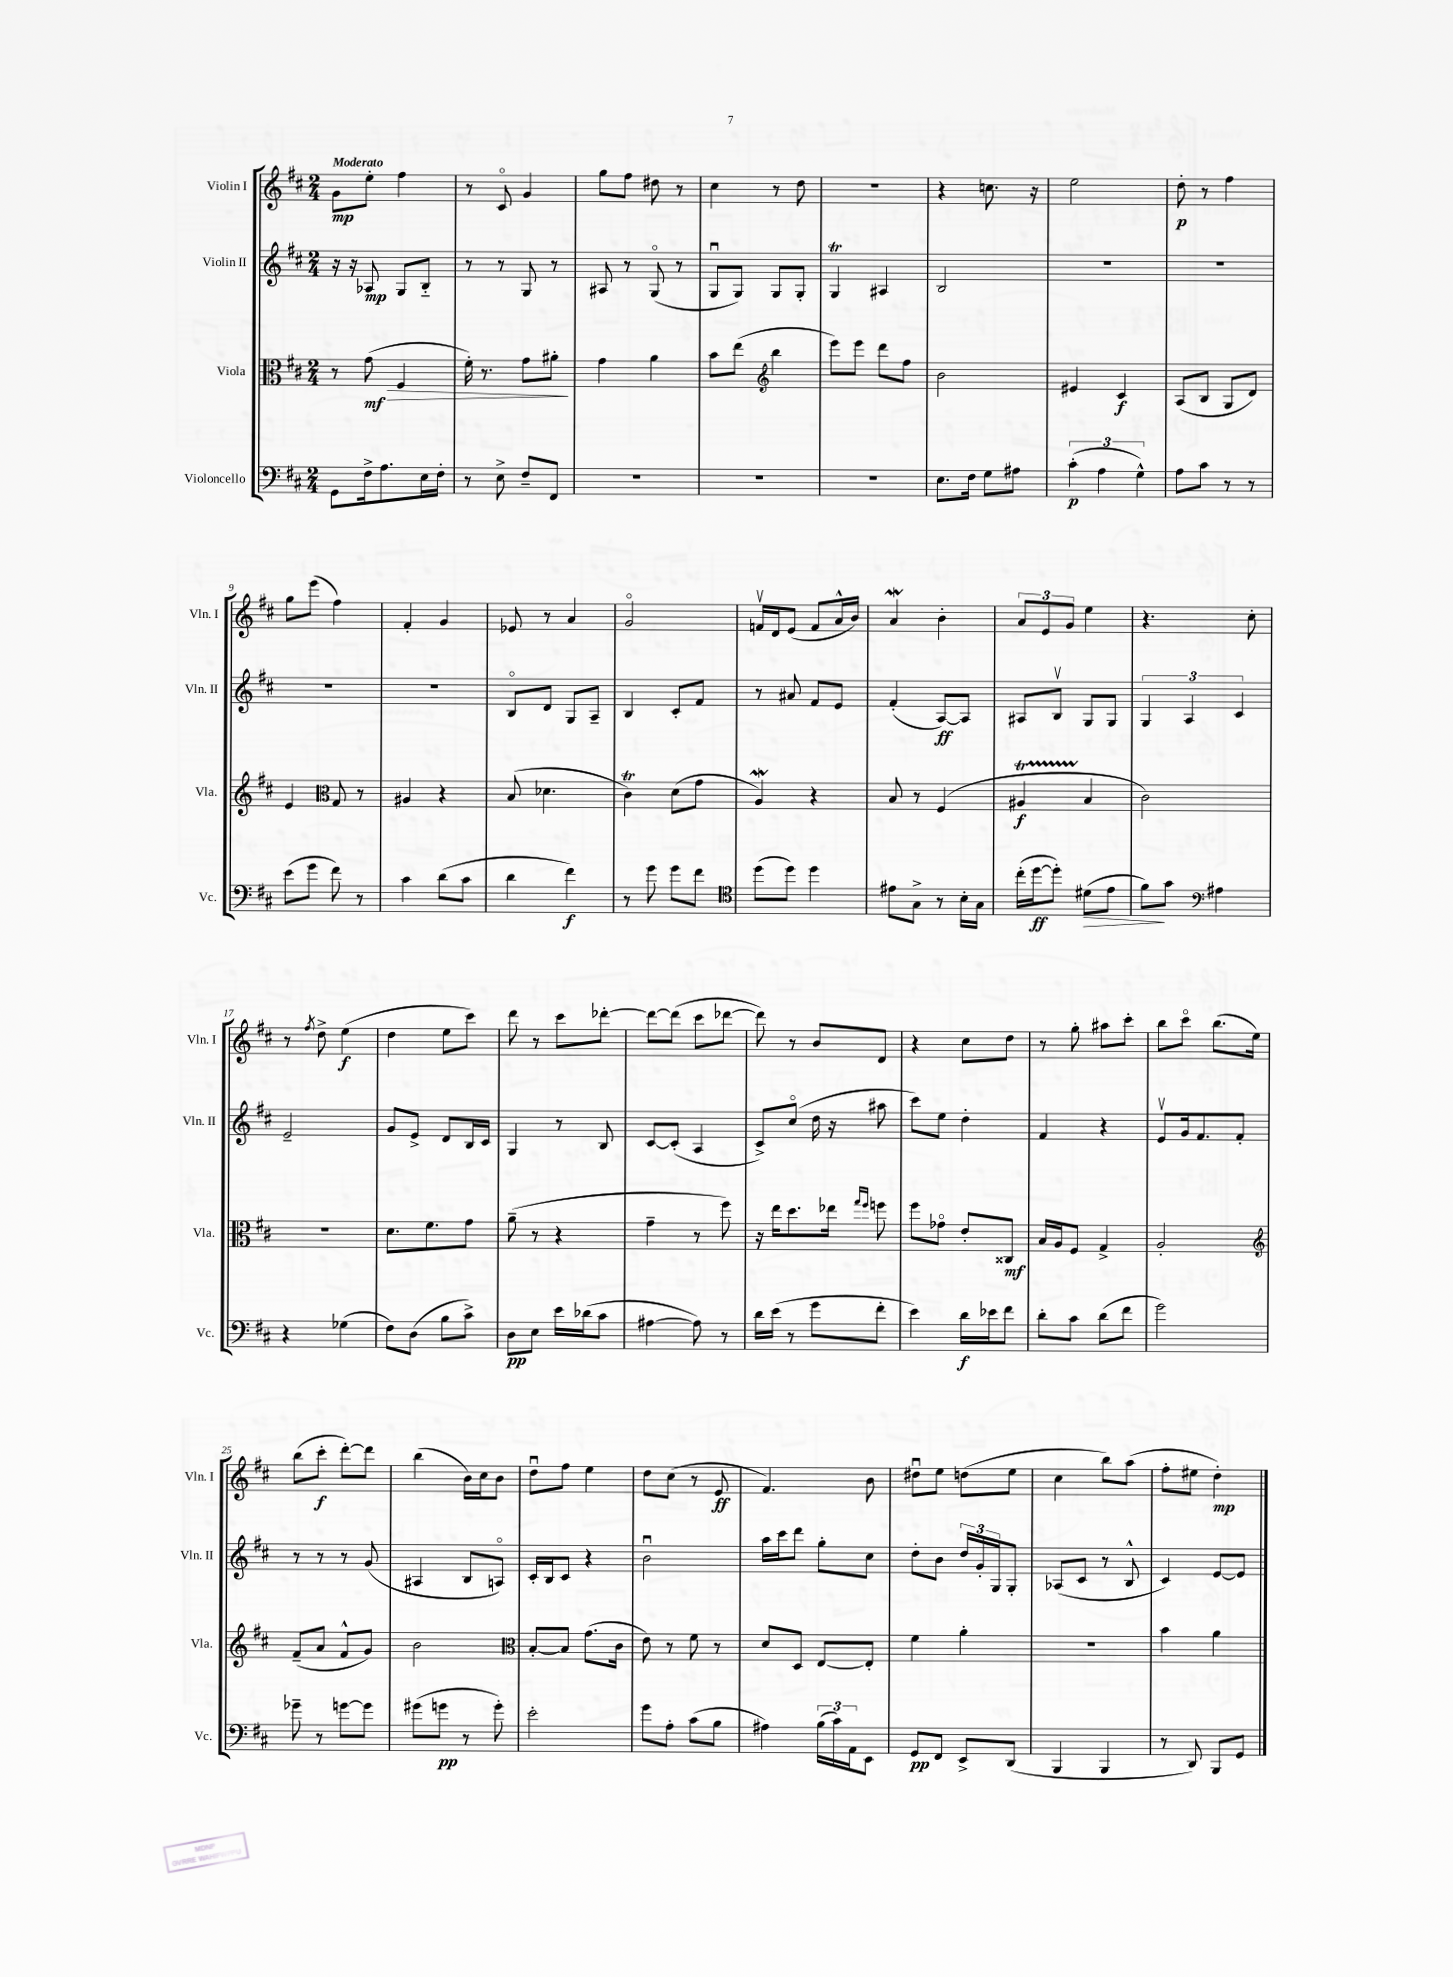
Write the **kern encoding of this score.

**kern	**dynam	**kern	**dynam	**kern	**dynam	**kern	**dynam
*part4	*part4	*part3	*part3	*part2	*part2	*part1	*part1
*staff4	*staff4	*staff3	*staff3	*staff2	*staff2	*staff1	*staff1
*I"Violoncello	*	*I"Viola	*	*I"Violin II	*	*I"Violin I	*
*I'Vc.	*	*I'Vla.	*	*I'Vln. II	*	*I'Vln. I	*
*clefF4	*	*clefC3	*	*clefG2	*	*clefG2	*
*k[f#c#]	*	*k[f#c#]	*	*k[f#c#]	*	*k[f#c#]	*
*M2/4	*	*M2/4	*	*M2/4	*	*M2/4	*
=1	=1	=1	=1	=1	=1	=1	=1
!	!	!	!	!	!	!LO:TX:a:B:t=Moderato	!
8GG\L	.	8r	.	16r	.	8g\L	mp
.	.	.	.	16r	.	.	.
!	!	!	!LO:HP:b	!	!	!	!
16F#^\k	.	(8g\	> mf	8A-X/	mp	8ee'\J	.
8.A\	.	.	.	.	.	.	.
.	.	4F#/	.	8G/L	.	4ff#\	.
16E\L	.	.	.	8B/J	.	.	.
16F#'\JJ	.	.	.	.	.	.	.
=2	=2	=2	=2	=2	=2	=2	=2
8r	.	16f#'\)	.	8r	.	8r	.
.	.	8.r	.	.	.	.	.
8E^\	.	.	.	8r	.	8c#/	.
8F#~/L	.	8g\L	.	8G/	.	4g/	.
8FF#/J	.	8a#X'\J	.	8r	.	.	.
.	.	.	]	.	.	.	.
=3	=3	=3	=3	=3	=3	=3	=3
2r	.	4g\	.	8A#X/	.	8gg\L	.
.	.	.	.	8r	.	8ff#\J	.
.	.	4a\	.	(8G/	.	8dd#X\	.
.	.	.	.	8r	.	8r	.
=4	=4	=4	=4	=4	=4	=4	=4
2r	.	8b\L	.	8Gu/L	.	4cc#\	.
.	.	(8ee\J	.	8G/J)	.	.	.
*	*	*clefG2	*	*	*	*	*
.	.	4bb\	.	8G/L	.	8r	.
.	.	.	.	8G'/J	.	8dd\	.
=5	=5	=5	=5	=5	=5	=5	=5
2r	.	8eee\L)	.	4GT/	.	2r	.
.	.	8eee\J	.	.	.	.	.
.	.	8ddd\L	.	4A#X/	.	.	.
.	.	8ff#\J	.	.	.	.	.
=6	=6	=6	=6	=6	=6	=6	=6
8.E\L	.	2b\	.	2B/	.	4r	.
16F#\Jk	.	.	.	.	.	.	.
8G\L	.	.	.	.	.	8.ccn\	.
8A#X\J	.	.	.	.	.	.	.
.	.	.	.	.	.	16r	.
=7	=7	=7	=7	=7	=7	=7	=7
(6c#'\	p	4e#X/	.	2r	.	2ee\	.
6A\	.	.	.	.	.	.	.
.	.	4c#/	f	.	.	.	.
6G^^\)	.	.	.	.	.	.	.
=8	=8	=8	=8	=8	=8	=8	=8
8A\L	.	(8A/L	.	2r	.	8dd'\	p
8c#\J	.	8B/J	.	.	.	8r	.
8r	.	8G/L	.	.	.	4ff#\	.
8r	.	8d/J)	.	.	.	.	.
!!LO:LB:g=z
=9	=9	=9	=9	=9	=9	=9	=9
(8e\L	.	4e/	.	2r	.	8gg\L	.
8g\J	.	.	.	.	.	(8eee\J	.
*	*	*clefC3	*	*	*	*	*
8f#\)	.	8G/	.	.	.	4ff#\)	.
8r	.	8r	.	.	.	.	.
=10	=10	=10	=10	=10	=10	=10	=10
4c#\	.	4A#X/	.	2r	.	4f#'/	.
(8d\L	.	4r	.	.	.	4g/	.
8c#\J	.	.	.	.	.	.	.
=11	=11	=11	=11	=11	=11	=11	=11
4d\	.	(8B/	.	8B/L	.	8e-X/	.
.	.	4.d-X\	.	8d/J	.	8r	.
4f#\)	f	.	.	8G/L	.	4a/	.
.	.	.	.	8A~/J	.	.	.
=12	=12	=12	=12	=12	=12	=12	=12
8r	.	4c#t\)	.	4B/	.	2g/	.
8g\	.	.	.	.	.	.	.
8g\L	.	(8d\L	.	8c#'/L	.	.	.
8f#\J	.	8g\J	.	8f#/J	.	.	.
=13	=13	=13	=13	=13	=13	=13	=13
*clefC4	*	*	*	*	*	*	*
(8dd\L	.	4AW/)	.	8r	.	16fnv/LL	.
.	.	.	.	.	.	16d/J	.
8dd\J)	.	.	.	8a#X/	.	(8e/J	.
4dd\	.	4r	.	8f#/L	.	8f/L	.
.	.	.	.	8e/J	.	16a^^/L	.
.	.	.	.	.	.	16b/JJ)	.
=14	=14	=14	=14	=14	=14	=14	=14
8e#X\L	.	8B/	.	(4f#'/	.	4aW/	.
8G^\J	.	8r	.	.	.	.	.
8r	.	(4F#/	.	[8A/L)	ff	4b'\	.
16B'\LL	.	.	.	8A/J]	.	.	.
16G\JJ	.	.	.	.	.	.	.
=15	=15	=15	=15	=15	=15	=15	=15
(16cc#'\LL	.	4A#Xt/	f	8A#X/L	.	12a/L	.
[16dd\J	ff	.	.	.	.	.	.
.	.	.	.	.	.	12e/	.
8dd'\J])	.	.	.	8Bv/J	.	.	.
.	.	.	.	.	.	12g/J	.
!	!LO:HP:b	!	!	!	!	!	!
(8d#X\L	>	4B/	.	8G/L	.	4ee\	.
8e\J	.	.	.	8G/J	.	.	.
=16	=16	=16	=16	=16	=16	=16	=16
8f#\L)	.	2c#\)	.	6G/	.	4.r	.
8g\J	]	.	.	.	.	.	.
.	.	.	.	6A/	.	.	.
*clefF4	*	*	*	*	*	*	*
4A#X\	.	.	.	.	.	.	.
.	.	.	.	6c#/	.	.	.
.	.	.	.	.	.	8cc#'\	.
!!LO:LB:g=z
=17	=17	=17	=17	=17	=17	=17	=17
4r	.	2r	.	2e~/	.	8r	.
.	.	.	.	.	.	8qff#/	.
.	.	.	.	.	.	8dd^\	.
(4G-X\	.	.	.	.	.	(4ee\	f
=18	=18	=18	=18	=18	=18	=18	=18
8F#\L)	.	8.d\L	.	8g/L	.	4dd\	.
(8D\J	.	.	.	8e^/J	.	.	.
.	.	8.f#\	.	.	.	.	.
8B\L	.	.	.	8d/L	.	8ee\L	.
8c#^\J)	.	8g\J	.	16B/L	.	8ccc#\J)	.
.	.	.	.	16c#/JJ	.	.	.
=19	=19	=19	=19	=19	=19	=19	=19
8D\L	pp	(8a~\	.	4G/	.	8ddd\	.
8E\J	.	8r	.	.	.	8r	.
16e\LL	.	4r	.	8r	.	8ccc#\L	.
(16d-X\J	.	.	.	.	.	.	.
8c#\J	.	.	.	8B/	.	[8ddd-X'\J	.
=20	=20	=20	=20	=20	=20	=20	=20
[4A#X\	.	4g~\	.	[8c#/L	.	8ddd-\L_	.
.	.	.	.	(8c#'/J]	.	(8ddd-\J]	.
8A#\])	.	8r	.	4A/	.	8ccc#\L	.
8r	.	8ff#\)	.	.	.	[8ddd-X\J	.
=21	=21	=21	=21	=21	=21	=21	=21
16d\LL	.	16r	.	8c#^/L)	.	8ddd-\])	.
(16e\JJ	.	16ee\KL	.	.	.	.	.
8r	.	8.dd\	.	(8cc#/J	.	8r	.
8g\L	.	.	.	16dd\	.	8b/L	.
.	.	16ee-X\Jk	.	16r	.	.	.
.	.	16qqgg/LL	.	.	.	.	.
.	.	16qqff#/JJ	.	.	.	.	.
8f#'\J	.	8ffn\	.	8aa#X\	.	8d/J	.
=22	=22	=22	=22	=22	=22	=22	=22
4e\)	.	8ff#\L	.	8ccc#\L)	.	4r	.
.	.	8g-X\J	.	8ee\J	.	.	.
16d\LL	f	8e'/L	.	4dd'\	.	8cc#\L	.
16e-X\J	.	.	.	.	.	.	.
8f#\J	.	8C##X/J	mf	.	.	8dd\J	.
=23	=23	=23	=23	=23	=23	=23	=23
8d'\L	.	16B/LL	.	4f#/	.	8r	.
.	.	16A/J	.	.	.	.	.
8c#\J	.	8F#/J	.	.	.	8gg'\	.
(8d\L	.	4G^/	.	4r	.	8aa#X\L	.
8f#\J	.	.	.	.	.	8ccc#'\J	.
=24	=24	=24	=24	=24	=24	=24	=24
2g\)	.	2A'/	.	8ev/L	.	8bb\L	.
.	.	.	.	16g/k	.	8ccc#\J	.
.	.	.	.	8.f#/	.	.	.
.	.	.	.	.	.	(8.bb\L	.
.	.	.	.	8f#'/J	.	.	.
.	.	.	.	.	.	16ee\Jk)	.
!!LO:LB:g=z
=25	=25	=25	=25	=25	=25	=25	=25
*	*	*clefG2	*	*	*	*	*
8g-X~\	.	(8f#~/L	.	8r	.	(8bb\L	.
8r	.	8a/J	.	8r	.	8ccc#'\J	f
[8gn\L	.	8f#^^/L	.	8r	.	[8ddd'\L)	.
8g\J]	.	8g/J)	.	(8g/	.	8ddd\J]	.
=26	=26	=26	=26	=26	=26	=26	=26
(8g#X\L	.	2b\	.	4A#X/	.	(4bb\	.
8gn\J	pp	.	.	.	.	.	.
8r	.	.	.	8B/L	.	16b\LL)	.
.	.	.	.	.	.	16cc#\J	.
8g'\)	.	.	.	8An/J)	.	8b\J	.
=27	=27	=27	=27	=27	=27	=27	=27
*	*	*clefC3	*	*	*	*	*
2e'\	.	[8B'/L	.	16c#'/LL	.	8ddu\L	.
.	.	.	.	16B/J	.	.	.
.	.	8B/J]	.	8c#/J	.	8ff#\J	.
.	.	(8.g\L	.	4r	.	4ee\	.
.	.	16c#\Jk	.	.	.	.	.
=28	=28	=28	=28	=28	=28	=28	=28
8g\L	.	8e\)	.	2bu\	.	8dd\L	.
8A'\J	.	8r	.	.	.	(8cc#\J	.
(8c#\L	.	8f#\	.	.	.	8r	.
8B\J	.	8r	.	.	.	8e/	ff
=29	=29	=29	=29	=29	=29	=29	=29
4A#X\)	.	8d/L	.	16aa\LL	.	4.f#/)	.
.	.	.	.	16ccc#\J	.	.	.
.	.	8D/J	.	8ddd\J	.	.	.
(24B\LL	.	[8E/L	.	8gg'\L	.	.	.
24c#\)	.	.	.	.	.	.	.
24AA\J	.	.	.	.	.	.	.
8EE\J	.	8E'/J]	.	8cc#\J	.	8b\	.
=30	=30	=30	=30	=30	=30	=30	=30
8GG/L	pp	4f#\	.	8dd'\L	.	8dd#Xu\L	.
8FF#/J	.	.	.	8b\J	.	8ee\J	.
8EE^/L	.	4a'\	.	24dd/LL	.	(8ddn\L	.
.	.	.	.	24g'/	.	.	.
.	.	.	.	24G/J	.	.	.
(8DD/J	.	.	.	8G'/J	.	8ee\J	.
=31	=31	=31	=31	=31	=31	=31	=31
4BBB/	.	2r	.	(8A-X/L	.	4cc#\	.
.	.	.	.	8c#/J	.	.	.
4BBB/	.	.	.	8r	.	8bb\L)	.
.	.	.	.	8B^^/	.	(8aa\J	.
=32	=32	=32	=32	=32	=32	=32	=32
8r	.	4b\	.	4c#/)	.	8ff#'\L	.
8DD/)	.	.	.	.	.	8ee#X\J	.
8BBB/L	.	4a\	.	[8e/L	.	4dd'\)	mp
8GG/J	.	.	.	8e/J]	.	.	.
==	==	==	==	==	==	==	==
*-	*-	*-	*-	*-	*-	*-	*-
